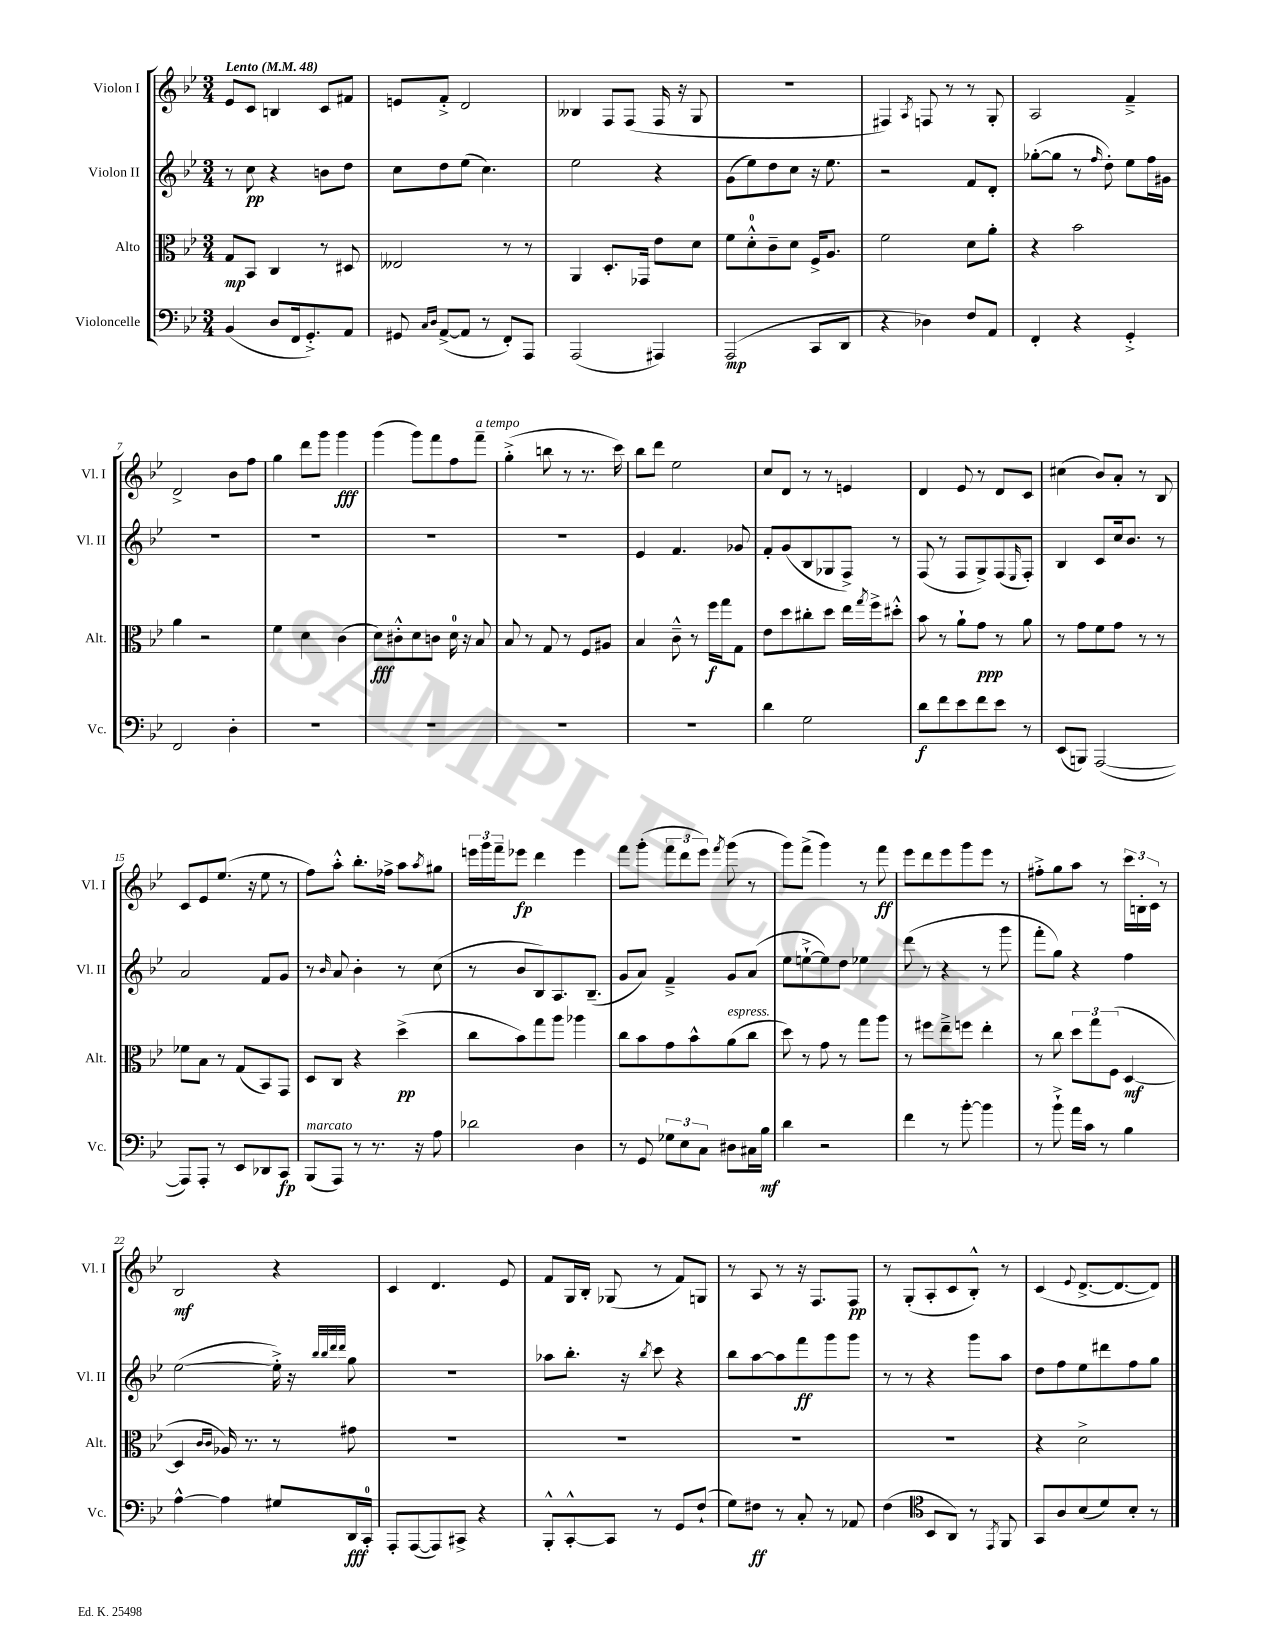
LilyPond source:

<<
\new StaffGroup <<
\new Staff = "s0" \with { instrumentName = "Violon I" shortInstrumentName = "Vl. I" } {
    \clef treble \key bes \major \numericTimeSignature \time 3/4 \tempo "Lento" 4 = 48
    ees'8 c'8 b4 c'8 fis'8 |
    e'8 f'8-.-> d'2 |
    beses4 f8 f8( f16 r16 g8 |
    R2. |
    fis4) \acciaccatura { a8 } f8 r8 r8 g8-. |
    a2 f'4---> |
    d'2-> bes'8 f''8 |
    g''4 d'''8 g'''8 g'''4\fff |
    g'''4( g'''8) f'''8 f''8 f'''8--^\markup { \italic "a tempo" } |
    g''4-.->( b''8 r8 r8. c'''16) |
    bes''8 d'''8 ees''2 |
    c''8 d'8 r8 r8 e'4 |
    d'4 ees'8 r8 d'8 c'8 |
    cis''4( bes'8) a'8-. r8 bes8 |
    c'8 ees'8 ees''8.( r16 ees''8 r8 |
    f''8) a''8-.-^ bes''8.-. fes''16-> a''8 \acciaccatura { a''8 } gis''8 |
    \tuplet 3/2 { e'''16 g'''16 f'''16-- } ees'''8\fp d'''4 ees'''4 |
    f'''8 g'''8-.( \tuplet 3/2 { f'''8 d'''8 ees'''8) } \acciaccatura { f'''8 } g'''8( r8 |
    g'''8) f'''8->( g'''4) r8 f'''8\ff |
    ees'''8 d'''8 ees'''8 g'''8 ees'''8 r8 |
    fis''8-.-> g''8 a''8 r8 \tuplet 3/2 { c'''16 b16-. c'16 } r8 |
    bes2\mf r4 |
    c'4 d'4. ees'8 |
    f'8 g16 bes16-. ges8( r8 f'8) g8 |
    r8 a8 r8 r16 f8. f8\pp |
    r8 g8-.( a8-. c'8 bes8-.-^) r8 |
    c'4( \appoggiatura { ees'8 } d'8.~-> d'8.~ d'8) \bar "|." |
}
\new Staff = "s1" \with { instrumentName = "Violon II" shortInstrumentName = "Vl. II" } {
    \clef treble \key bes \major \numericTimeSignature \time 3/4
    r8 c''8\pp r4 b'8 d''8 |
    c''8 d''8 ees''8( c''4.) |
    ees''2 r4 |
    g'8( ees''8) d''8 c''8 r16 ees''8. |
    r2 f'8 d'8-. |
    ges''8~-.( ges''8 r8 \grace { f''16 } d''8-.) ees''8 f''16 gis'16 |
    R2. |
    R2. |
    R2. |
    R2. |
    ees'4 f'4. ges'8 |
    f'8-. g'8( bes8 ges8 f8->) r8 |
    f8( r8 f8 g8->) f8( \grace { ees16 } f8-.) |
    bes4 c'8 c''16 bes'8. r8 |
    a'2 f'8 g'8 |
    r8 \grace { bes'16 } a'8 bes'4-. r8 c''8( |
    r8 bes'8 bes8) a8. bes8.--( |
    g'8 a'8) f'4---> g'8 a'8( |
    ees''8 e''8~-!-> e''8) d''8 ees''4 |
    d'''8( r8 r4 r8 g'''8 |
    f'''8-. g''8) r4 f''4 |
    ees''2~( ees''16-.->) r16 \grace { bes''32 bes''32 d'''32 d'''32 } g''8 |
    R2. |
    aes''8 bes''8.-. r16 \acciaccatura { bes''8 } c'''8 r4 |
    bes''8 a''8~ a''8 f'''8\ff g'''8 g'''8 |
    r8 r8 r4 g'''8 a''8 |
    d''8 f''8 ees''8 dis'''8 f''8 g''8 \bar "|." |
}
\new Staff = "s2" \with { instrumentName = "Alto" shortInstrumentName = "Alt." } {
    \clef alto \key bes \major \numericTimeSignature \time 3/4
    g8\mp bes,8 c4 r8 dis8 |
    eeses2 r8 r8 |
    a,4 d8.-. ges,16 ees'8 d'8 |
    f'8 d'8-0-.-^ c'8-- d'8 f16-> a8. |
    f'2 d'8 a'8-. |
    r4 bes'2 |
    a'4 r2 |
    f'4 d'4 c'4( |
    d'8\fff) cis'8-.-^ d'8 c'8 d'16-0 r16 bes8 |
    bes8 r8 g8 r8 f8 ais8 |
    bes4 c'8---^ r8 f''16\f g''16 g8 |
    ees'8 d''8 cis''8-. d''8 ees''16 \acciaccatura { g''8 } f''16-> dis''8-.-^ |
    bes'8 r8 a'8-! g'8\ppp r8 a'8 |
    r8 g'8 f'8 g'8 r8 r8 |
    fes'8 bes8 r8 g8( bes,8) g,8 |
    d8 c8 r4 d''4->\pp( |
    c''8 bes'8) g''8 a''8 aes''4 |
    c''8 bes'8 g'8 bes'8-^ a'8^\markup { \italic "espress." }( c''8 |
    d''8) r8 g'8 r8 g''8 a''8 |
    r8 fis''8 ees''8---> f''8 ees''4-. |
    r8 c''8 \tuplet 3/2 { d''8 g''8 f8( } d4~\mf |
    d4 \grace { c'16 c'16 } aes16) r8. r8 gis'8 |
    R2. |
    R2. |
    R2. |
    R2. |
    r4 d'2-> \bar "|." |
}
\new Staff = "s3" \with { instrumentName = "Violoncelle" shortInstrumentName = "Vc." } {
    \clef bass \key bes \major \numericTimeSignature \time 3/4
    bes,4( d8 f,16 g,8.-.->) a,8 |
    gis,8 \grace { c16 d16 } a,8~->( a,8 r8 f,8-.) a,,8 |
    a,,2( ais,,4) |
    a,,2\mp( c,8 d,8 |
    r4 des4) f8 a,8 |
    f,4-. r4 g,4-.-> |
    f,2 d4-. |
    R2. |
    R2. |
    R2. |
    R2. |
    d'4 g2 |
    d'8\f f'8 ees'8 f'8 ees'8 r8 |
    ees,8( b,,8) a,,2~( |
    a,,8) a,,8-. r8 ees,8 des,8 c,8\fp |
    bes,,8^\markup { \italic "marcato" }( a,,8) r8 r8. r16 a8 |
    des'2 d4 |
    r8 g,8 \tuplet 3/2 { ges8 ees8 c8 } dis8 cis16 bes16\mf |
    d'4 r2 |
    f'4 r8 bes'8~-. bes'4 |
    r8 bes'8-!-> a'16 c'16 r8 bes4 |
    a4~-^ a4 gis8 d,16\fff c,16-0-. |
    a,,8-. a,,8~( a,,8) cis,8-> r4 |
    bes,,8-.-^ c,8~-.-^ c,8 r8 g,8 f8-!( |
    g8) fis8\ff r8 c8-. r8 aes,8 |
    f4( \clef tenor bes,8 a,8) r8 \acciaccatura { ees,8 } f,8 |
    g,8 a8 bes8( d'8) bes8-. r8 \bar "|." |
}
>>
>>
